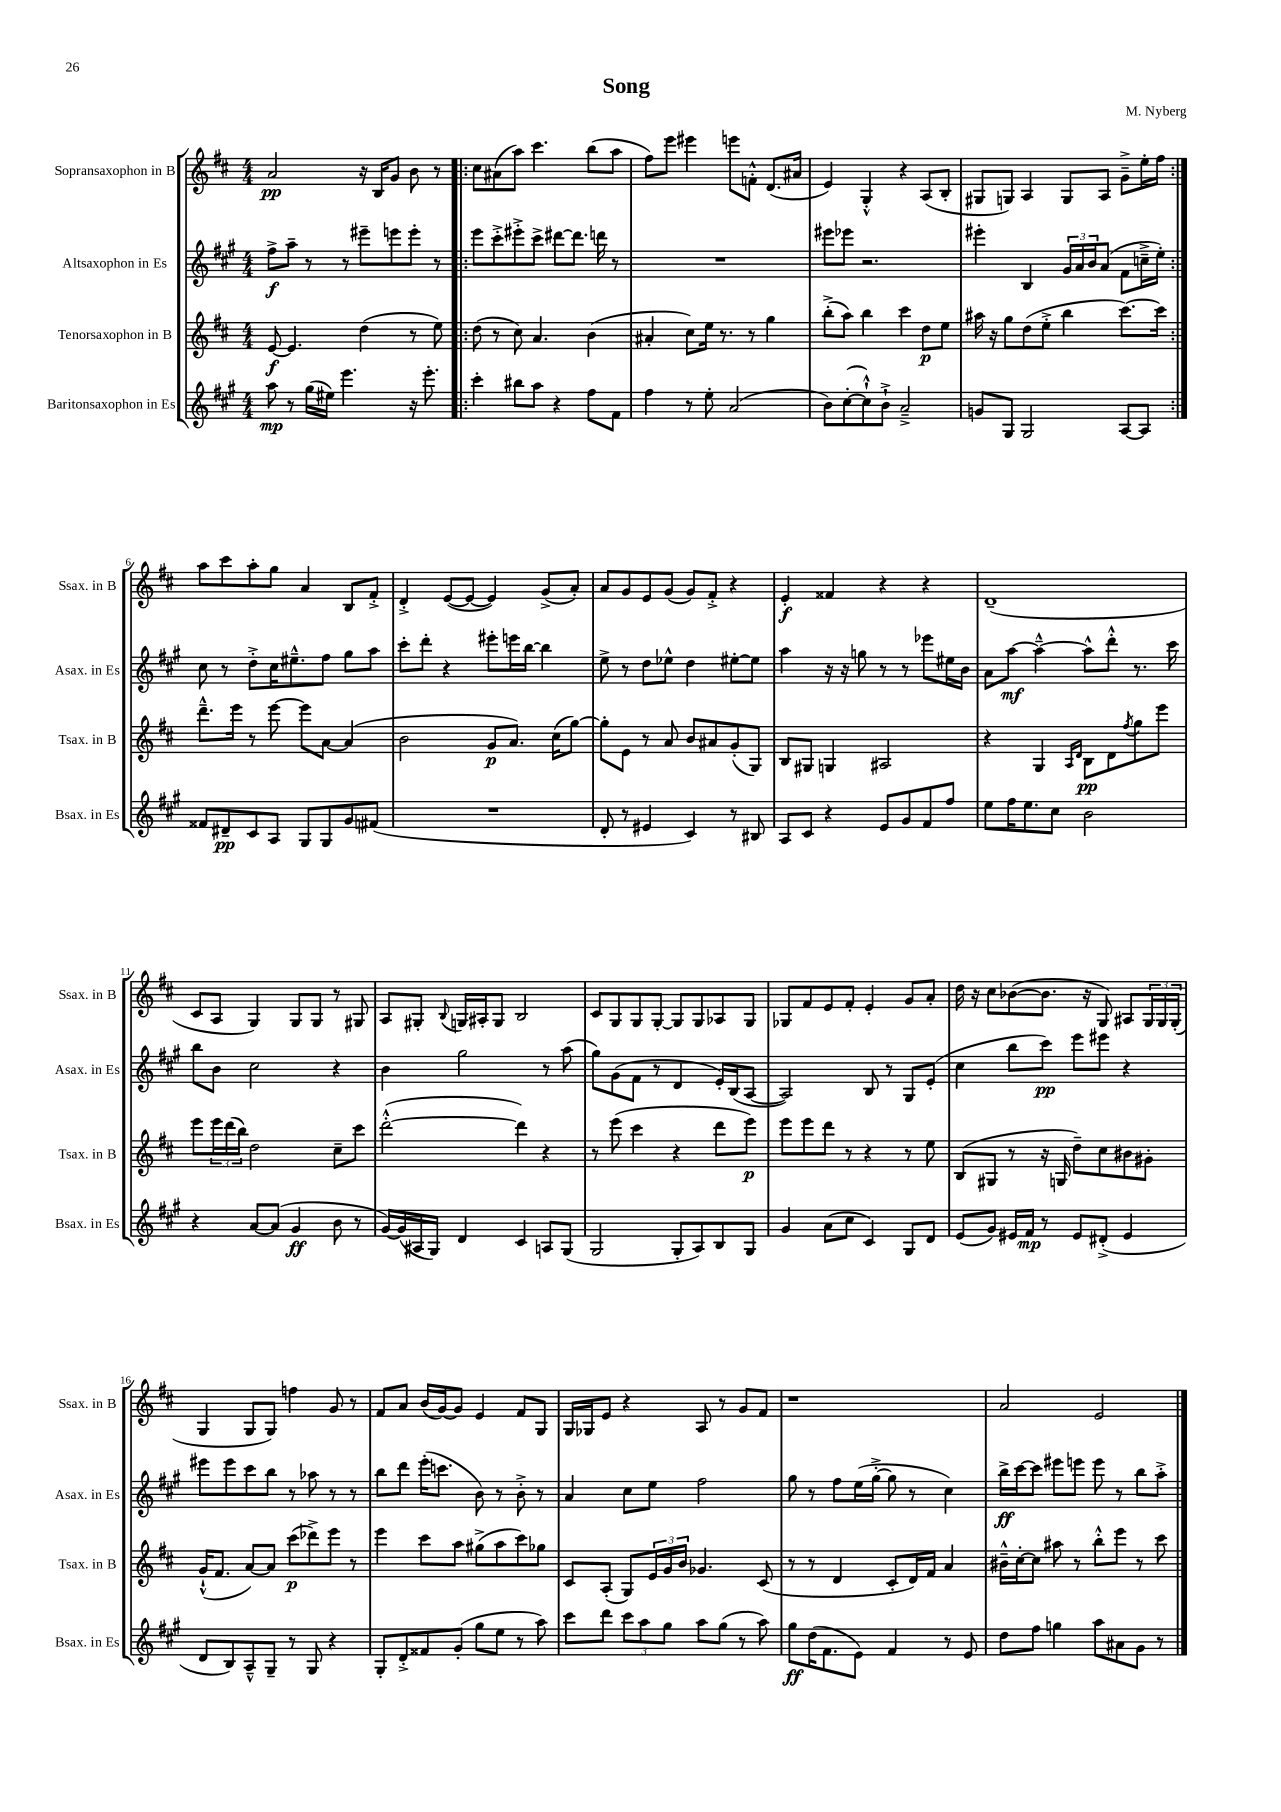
\header { title = "Song" composer = "M. Nyberg" }
<<
\new StaffGroup <<
\new Staff = "s0" \with { instrumentName = "Sopransaxophon in B" shortInstrumentName = "Ssax. in B" } {
    \clef treble \key d \major \numericTimeSignature \time 4/4
    a'2\pp r16 b16 g'8 b'8 r8 |
    \repeat volta 2 { cis''8 ais'8( a''8) cis'''4. b''8( a''8 |
    fis''8) e'''8 eis'''4 e'''8 f'8-.-^ d'8.( ais'16 |
    e'4) g4-.-^ r4 a8( b8-. |
    gis8 g8) a4 g8 a8 g'8---> e''16-. fis''16 | }
    a''8 cis'''8 a''8-. g''8 a'4 b8 fis'8-.-> |
    d'4-.-> e'8~( e'8~ e'4) g'8->( a'8-.) |
    a'8 g'8 e'8 g'8( g'8) fis'8-.-> r4 |
    e'4-.\f fisis'4 r4 r4 |
    d'1--( |
    cis'8 a8 g4) g8 g8 r8 gis8 |
    a8 gis8-. \appoggiatura { b8 } g16 ais16-. g8 b2 |
    cis'8 g8 g8 g8~-. g8 g8 aes8 g8 |
    ges8 fis'8 e'8 fis'8-. e'4-. g'8 a'8-. |
    d''16 r16 cis''8 bes'8~( bes'8. r16 g8) ais8 \tuplet 3/2 { g16 g16 g16-.( } |
    g4 g8 g8) f''4 g'8 r8 |
    fis'8 a'8 b'16( g'16~) g'8 e'4 fis'8 g8 |
    g16 ges16 e'8 r4 a8 r8 g'8 fis'8 |
    r1 |
    a'2 e'2 \bar "|." |
}
\new Staff = "s1" \with { instrumentName = "Altsaxophon in Es" shortInstrumentName = "Asax. in Es" } {
    \clef treble \key a \major \numericTimeSignature \time 4/4
    fis''8->\f a''8-- r8 r8 eis'''8-- e'''8 e'''8-. r8 |
    \repeat volta 2 { e'''8 cis'''8-.-> eis'''8-.-> cis'''8-> dis'''8~ dis'''8. d'''16 r8 |
    R1 |
    eis'''8 ees'''8 r2. |
    eis'''4-. b4 \tuplet 3/2 { gis'16 a'16 b'16 } a'8( fis'8 c''16---> e''16-.) | }
    cis''8 r8 d''8-.-> cis''16 eis''8.---^ fis''8 gis''8 a''8 |
    cis'''8-. d'''8-. r4 eis'''8-. e'''16 b''16~ b''4 |
    e''8-> r8 d''8 ees''8-^ d''4 eis''8~-. eis''8 |
    a''4 r16 r16 g''8 r8 r8 ees'''8 eis''16 b'16 |
    a'8 a''8~\mf a''4~---^ a''8-^ d'''8-.-^ r8. cis'''16 |
    b''8 b'8 cis''2 r4 |
    b'4 gis''2 r8 a''8( |
    gis''8) gis'8( fis'8 r8 d'4 e'16-.) b16( a8~ |
    a2) b8 r8 gis8 e'8-.( |
    cis''4 b''8 cis'''8\pp) e'''8 eis'''8 r4 |
    eis'''8 eis'''8 cis'''8 b''8 r8 aes''8 r8 r8 |
    b''8 d'''8 e'''16-.( c'''8. b'8) r8 b'8-.-> r8 |
    a'4 cis''8 e''8 fis''2 |
    gis''8 r8 fis''8 e''16( gis''16~-.-> gis''8 r8 cis''4) |
    b''16->\ff cis'''16~ cis'''8 eis'''8 e'''8 e'''8 r8 b''8 a''8-.-> \bar "|." |
}
\new Staff = "s2" \with { instrumentName = "Tenorsaxophon in B" shortInstrumentName = "Tsax. in B" } {
    \clef treble \key d \major \numericTimeSignature \time 4/4
    e'8~\f e'4. d''4( r8 e''8) |
    \repeat volta 2 { d''8( r8 cis''8) a'4. b'4( |
    ais'4-. cis''8) e''16 r8. r8 g''4 |
    b''8-.->( a''8) b''4 cis'''4 d''8\p e''8 |
    ais''16 r16 g''8 d''8( e''8-.-> b''4 cis'''8.~) cis'''16 | }
    d'''8.---^ e'''16 r8 e'''8~ e'''8 a'8~ a'4( |
    b'2 g'8\p a'8.) cis''16( g''8~) |
    g''8-. e'8 r8 a'8 b'8 ais'8 g'8-.( g8) |
    b8 gis8 g4 ais2 |
    r4 g4 \grace { a16 d'16 } b8\pp d'8 \acciaccatura { fis''8 } g''8 e'''8 |
    e'''8 \tuplet 3/2 { e'''16 d'''16( b''16) } d''2 cis''8-- cis'''8 |
    d'''2~-.-^( d'''4) r4 |
    r8 e'''8( cis'''4 r4 d'''8 e'''8\p) |
    e'''8 e'''8 d'''8 r8 r4 r8 e''8 |
    b8( gis8 r8 r16 g16 d''8--) cis''8 bis'8 gis'8-. |
    g'16-!-^( fis'8. a'8~) a'8 cis'''8\p( des'''8->) e'''8 r8 |
    e'''4 cis'''8 a''8 gis''8->( a''8 cis'''8) ges''8 |
    cis'8 a8-.( g8) \tuplet 3/2 { e'16 g'16 b'16 } ges'4. cis'8( |
    r8 r8 d'4 cis'8-. d'16) fis'16 a'4 |
    bis'16---^ cis''16~-. cis''8 ais''8 r8 b''8-.-^ e'''8 r8 cis'''8 \bar "|." |
}
\new Staff = "s3" \with { instrumentName = "Baritonsaxophon in Es" shortInstrumentName = "Bsax. in Es" } {
    \clef treble \key a \major \numericTimeSignature \time 4/4
    a''8\mp r8 gis''16( eis''16) e'''4. r16 e'''8.-. |
    \repeat volta 2 { cis'''4-. bis''8 a''8 r4 fis''8 fis'8 |
    fis''4 r8 e''8-. a'2( |
    b'8) cis''8~-.( cis''8-!-^) b'8-!-> a'2---> |
    g'8 gis8 gis2 a8~ a8 | }
    fisis'8 dis'8--\pp cis'8 a8 gis8 gis8 gis'8 fis'8( |
    R1 |
    d'8-. r8 eis'4 cis'4) r8 bis8 |
    a8 cis'8 r4 e'8 gis'8 fis'8 fis''8 |
    e''8 fis''16 e''8. cis''8 b'2 |
    r4 a'8~ a'8( gis'4\ff b'8 r8 |
    gis'16~) gis'16( ais16 gis16) d'4 cis'4 a8 gis8( |
    gis2 gis8-. a8) b8 gis8 |
    gis'4 a'8( cis''8 cis'4) gis8 d'8 |
    e'8( gis'8) eis'16 fis'16\mp r8 eis'8 dis'8-.->( eis'4 |
    d'8 b8) a8---^ gis8-- r8 gis8 r4 |
    gis8-. d'8-.-> fisis'8 gis'8-.( gis''8 e''8 r8 a''8) |
    cis'''8 d'''8 \tuplet 3/2 { cis'''8 a''8 gis''8 } a''8 gis''8( r8 a''8) |
    gis''8\ff d''16( fis'8. e'8) fis'4 r8 e'8 |
    d''8 fis''8 g''4 a''8 ais'8 gis'8 r8 \bar "|." |
}
>>
>>
